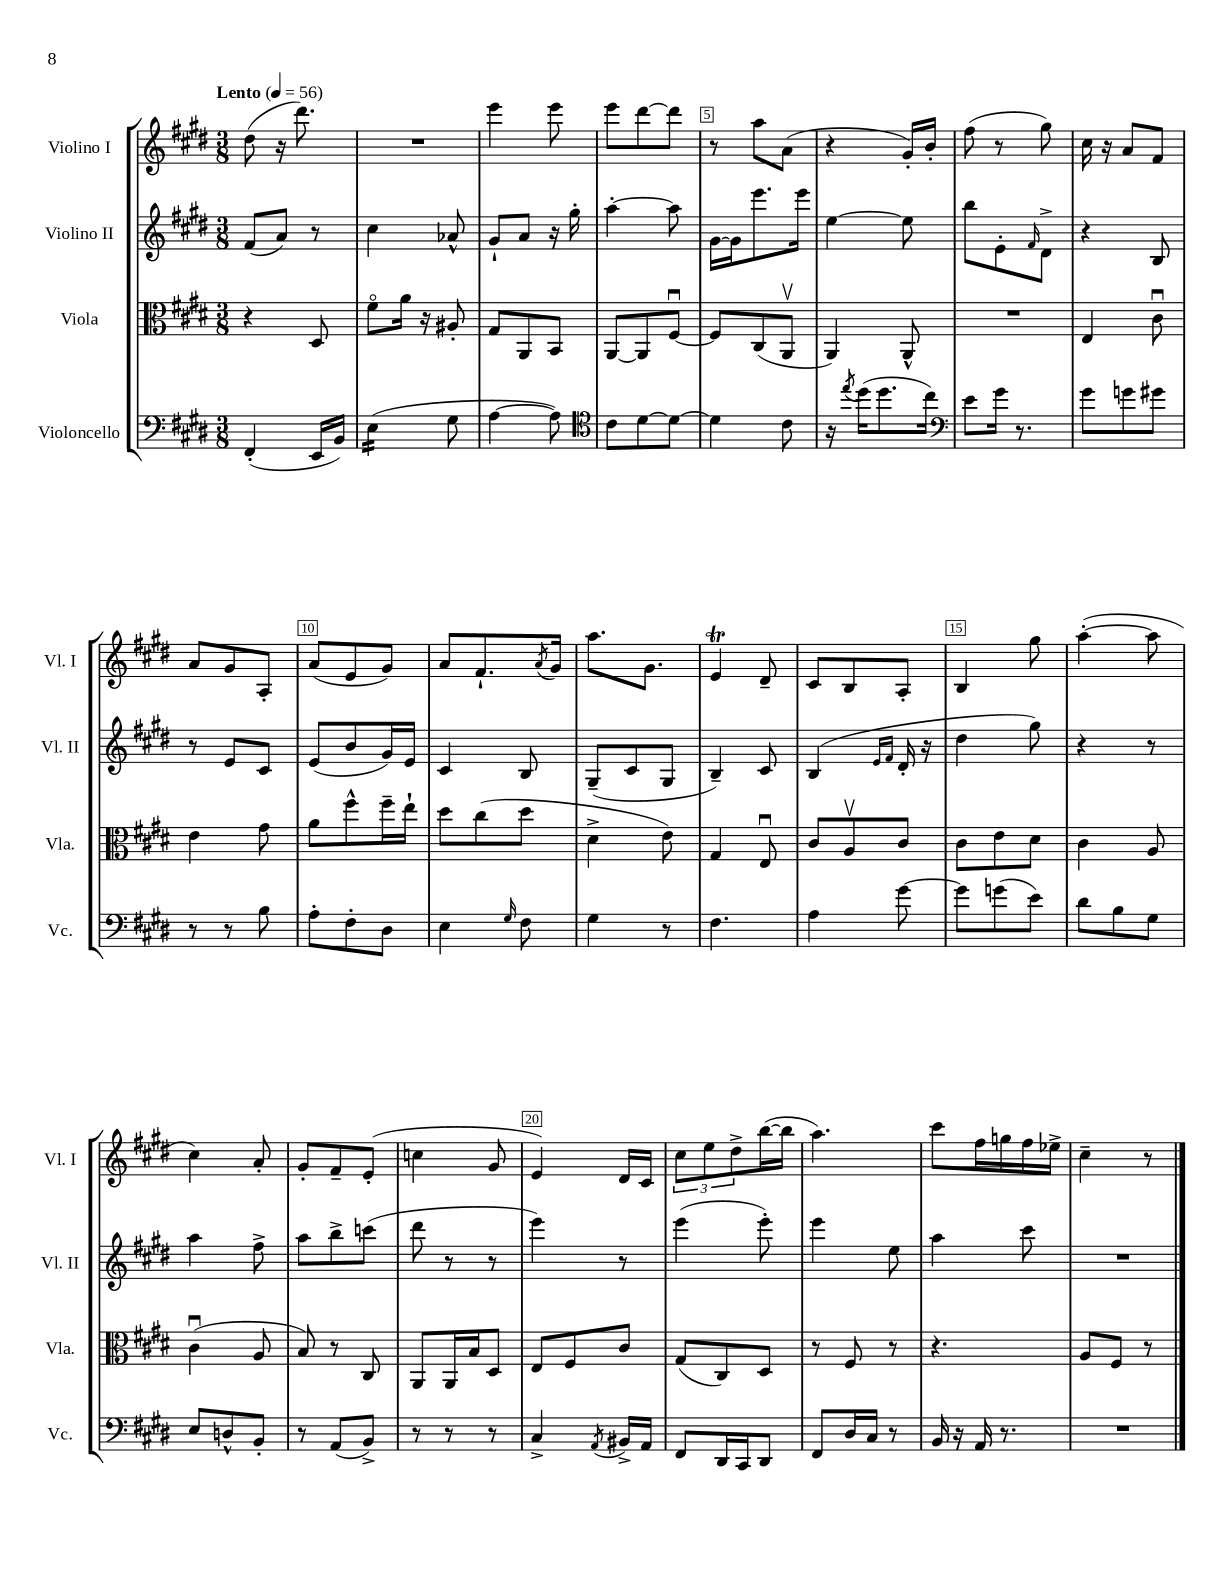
<<
\new StaffGroup <<
\new Staff = "s0" \with { instrumentName = "Violino I" shortInstrumentName = "Vl. I" } {
    \clef treble \key e \major \numericTimeSignature \time 3/8 \tempo "Lento" 4 = 56
    dis''8( r16 dis'''8.) |
    R4. |
    e'''4 e'''8 |
    e'''8 dis'''8~ dis'''8 |
    r8 a''8 a'8( |
    r4 gis'16-.) b'16-. |
    fis''8( r8 gis''8) |
    cis''16 r16 a'8 fis'8 |
    a'8 gis'8 a8-. |
    a'8( e'8 gis'8) |
    a'8 fis'8.-! \acciaccatura { a'8 } gis'16 |
    a''8. gis'8. |
    e'4\trill dis'8-- |
    cis'8 b8 a8-. |
    b4 gis''8 |
    a''4~-.( a''8 |
    cis''4) a'8-. |
    gis'8-. fis'8-- e'8-.( |
    c''4 gis'8 |
    e'4) dis'16 cis'16 |
    \tuplet 3/2 { cis''8 e''8 dis''8-> } b''16~( b''16 |
    a''4.) |
    cis'''8 fis''16 g''16 fis''16 ees''16-> |
    cis''4-- r8 \bar "|." |
}
\new Staff = "s1" \with { instrumentName = "Violino II" shortInstrumentName = "Vl. II" } {
    \clef treble \key e \major \numericTimeSignature \time 3/8
    fis'8( a'8) r8 |
    cis''4 aes'8-^ |
    gis'8-! a'8 r16 gis''16-. |
    a''4~-. a''8 |
    gis'16~ gis'16 e'''8. e'''16 |
    e''4~ e''8 |
    b''8 e'8-. \grace { fis'16 } dis'8-> |
    r4 b8 |
    r8 e'8 cis'8 |
    e'8( b'8 gis'16) e'16 |
    cis'4 b8 |
    gis8--( cis'8 gis8 |
    b4--) cis'8 |
    b4( \grace { e'16 fis'16 } dis'16-. r16 |
    dis''4 gis''8) |
    r4 r8 |
    a''4 fis''8-> |
    a''8 b''8-> c'''8( |
    dis'''8 r8 r8 |
    e'''4) r8 |
    e'''4( e'''8-.) |
    e'''4 e''8 |
    a''4 cis'''8 |
    R4. \bar "|." |
}
\new Staff = "s2" \with { instrumentName = "Viola" shortInstrumentName = "Vla." } {
    \clef alto \key e \major \numericTimeSignature \time 3/8
    r4 dis8 |
    fis'8\flageolet a'16 r16 ais8-. |
    gis8 a,8 b,8 |
    a,8~ a,8 fis8~\downbow |
    fis8 cis8( a,8\upbow |
    a,4) a,8-^ |
    R4. |
    e4 cis'8\downbow |
    e'4 gis'8 |
    a'8 fis''8-^ fis''16-- e''16-! |
    dis''8 cis''8( dis''8 |
    dis'4-> e'8) |
    gis4 e8\downbow |
    cis'8 a8\upbow cis'8 |
    cis'8 e'8 dis'8 |
    cis'4 a8 |
    cis'4\downbow( a8 |
    b8) r8 cis8 |
    a,8 a,16 b16 dis8 |
    e8 fis8 cis'8 |
    gis8( cis8) dis8 |
    r8 fis8 r8 |
    r4. |
    a8 fis8 r8 \bar "|." |
}
\new Staff = "s3" \with { instrumentName = "Violoncello" shortInstrumentName = "Vc." } {
    \clef bass \key e \major \numericTimeSignature \time 3/8
    fis,4-.( e,16 b,16) |
    e4:16( gis8 |
    a4~ a8) |
    \clef tenor cis'8 dis'8~ dis'8~ |
    dis'4 cis'8 |
    r16 \acciaccatura { e''8 } dis''16( dis''8. cis''16) |
    \clef bass e'8 gis'16 r8. |
    gis'8 g'8 gis'8 |
    r8 r8 b8 |
    a8-. fis8-. dis8 |
    e4 \grace { gis16 } fis8 |
    gis4 r8 |
    fis4. |
    a4 gis'8~ |
    gis'8 g'8( e'8) |
    dis'8 b8 gis8 |
    e8 d8-^ b,8-. |
    r8 a,8( b,8->) |
    r8 r8 r8 |
    cis4-> \acciaccatura { a,8 } bis,16-> a,16 |
    fis,8 dis,16 cis,16 dis,8 |
    fis,8 dis16 cis16 r8 |
    b,16 r16 a,16 r8. |
    R4. \bar "|." |
}
>>
>>
\layout { \context { \Score \override BarNumber.break-visibility = ##(#f #t #t) barNumberVisibility = #(every-nth-bar-number-visible 5) \override BarNumber.stencil = #(make-stencil-boxer 0.1 0.3 ly:text-interface::print) } }
